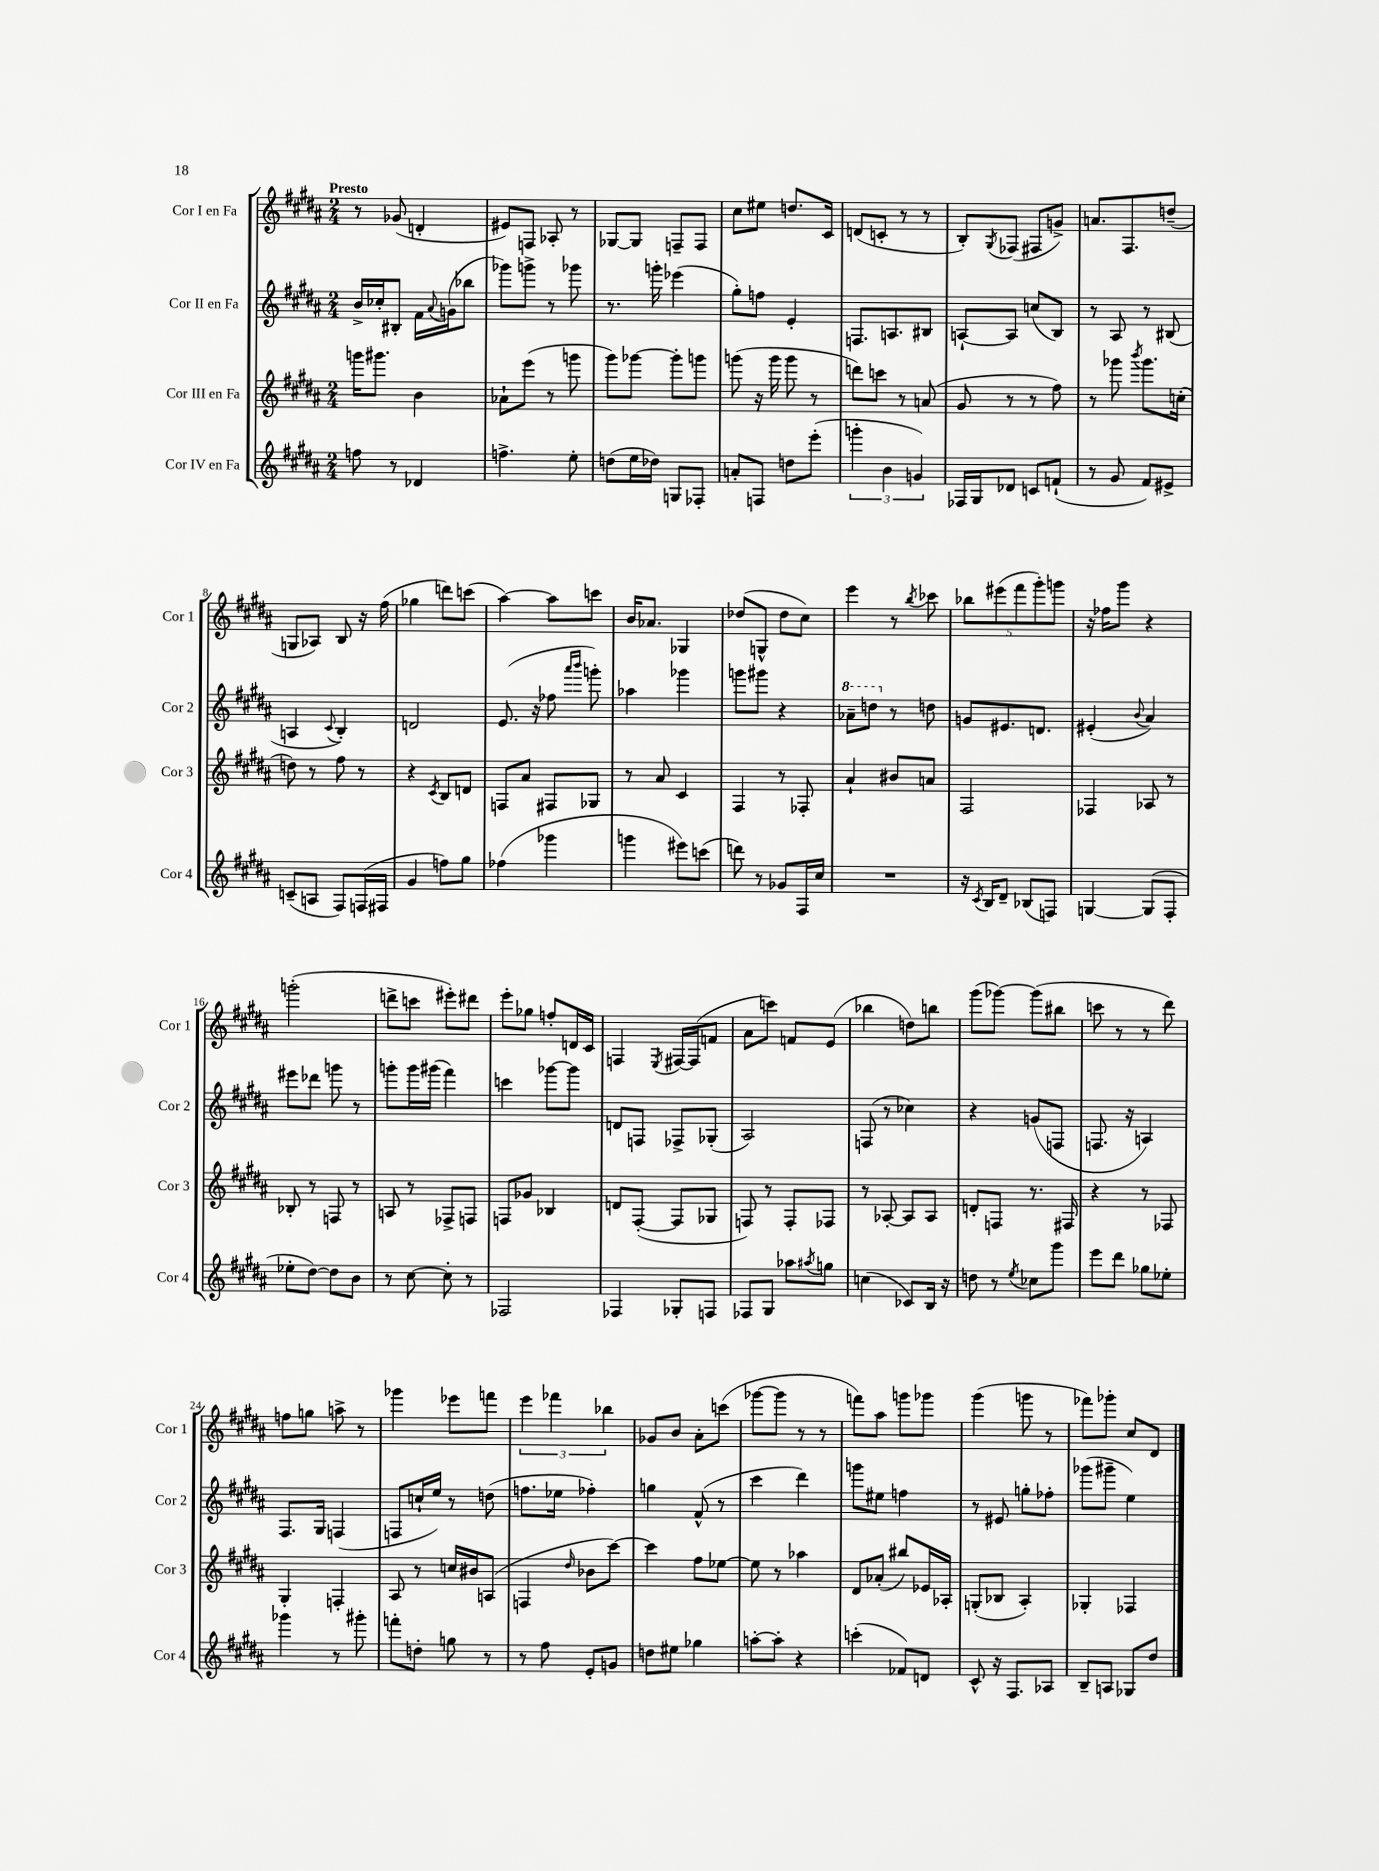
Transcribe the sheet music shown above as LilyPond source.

<<
\new StaffGroup <<
\new Staff = "s0" \with { instrumentName = "Cor I en Fa" shortInstrumentName = "Cor 1" } {
    \clef treble \key b \major \numericTimeSignature \time 2/4 \tempo "Presto"
    r8 ges'8( d'4-. |
    eis'8) f8 aes8-. r8 |
    ges8~ ges8 f8-- f8 |
    cis''8 eis''8 d''8. cis'16 |
    d'8( c'8-. r8 r8 |
    b8-.) \acciaccatura { gis8 } fes8( fis8 g'8->) |
    a'8. fis8. d''8--( |
    g8 aes8) b8 r16 fis''16( |
    ges''4 d'''8) c'''8( |
    ais''4~) ais''8 c'''8 |
    b'16 aes'8. ges4 |
    des''8( g8-^ des''8 cis''8) |
    e'''4 r8 \acciaccatura { b''8 } ces'''8 |
    \tuplet 5/4 { bes''8 eis'''8( fis'''8 gis'''8-.) g'''8 } |
    r16 fes''16 gis'''8 r4 |
    g'''2-.( |
    d'''8-> c'''8 eis'''8-.) dis'''8 |
    e'''8-. ges''8 f''8-. d'16 cis'16 |
    f4 \acciaccatura { e8 } fis16~ fis16( f'8 |
    ais'8 c'''8) f'8 e'8( |
    bes''4 d''8) b''8 |
    gis'''8( ges'''8~) ges'''8( bis''8 |
    c'''8 r8 r8 dis'''8) |
    f''8 g''8 a''8-> r8 |
    ges'''4 ees'''8 f'''8 |
    \tuplet 3/2 { e'''4 fes'''4 bes''4 } |
    ges'8 b'8 ais'8-. c'''8( |
    ges'''8~ ges'''8 r8 r8 |
    f'''8) ais''8 g'''8 ges'''8 |
    gis'''4( g'''8 r8 |
    fes'''8) ges'''8-. cis''8 dis'8 \bar "|." |
}
\new Staff = "s1" \with { instrumentName = "Cor II en Fa" shortInstrumentName = "Cor 2" } {
    \clef treble \key b \major \numericTimeSignature \time 2/4
    b'16-> ces''16-. bis8-. fis'16 \appoggiatura { ais'8 } g'16( bes''8 |
    ges'''8) g'''8-> r8 ges'''8 |
    r8. g'''16-. ees'''4( |
    gis''8-.) f''8 e'4-. |
    f8. a8. bis8 |
    a8~-! a8 c''8( b8) |
    r8 ais8 r8 bis8( |
    a4 \appoggiatura { cis'8 } b4-.) |
    d'2 |
    e'8.( r16 fes''8 \grace { ais'''16 b'''16 } g'''8-.) |
    aes''4 ges'''4 |
    g'''8 gis'''8 r4 |
    \ottava #1 aes''8-- d'''8 \ottava #0 r8 d''8 |
    g'8 eis'8. d'8. |
    eis'4-.( \appoggiatura { b'8 } ais'4) |
    eis'''8 des'''8 g'''8 r8 |
    g'''8-. g'''16 gis'''16( fis'''4) |
    c'''4 ges'''8~ ges'''8 |
    d'8 f8 fes8-> ges8-.( |
    ais2) |
    f8( r8 ces''4) |
    r4 g'8( f8 |
    f8. r16 a4) |
    fis8. gis16 f4( |
    f8 c''16-! e''16) r8 d''8( |
    f''8. ees''16 fes''4-.) |
    g''4 fis'8-^( r8 |
    cis'''4 dis'''4) |
    g'''8 eis''8 f''4 |
    r8 eis'8 g''8-. fes''8-. |
    ges'''8( gis'''8-- e''4) \bar "|." |
}
\new Staff = "s2" \with { instrumentName = "Cor III en Fa" shortInstrumentName = "Cor 3" } {
    \clef treble \key b \major \numericTimeSignature \time 2/4
    g'''16 gis'''8. b'4 |
    aes'8-! e'''8( r8 g'''8 |
    gis'''8) ges'''8~ ges'''8-. g'''8 |
    g'''8( r16 g'''16 g'''8 r8 |
    d'''8) c'''8 r8 a'8( |
    gis'8 r8 r8 fis''8) |
    r8 ges'''8 \acciaccatura { b'''8 } ges'''8. c''16-.( |
    d''8) r8 fis''8 r8 |
    r4 \acciaccatura { cis'8 } b8 d'8 |
    f8 ais'8 fis8 ges8 |
    r8 ais'8 cis'4 |
    fis4 r8 fes8-. |
    ais'4-! bis'8 a'8 |
    fis2 |
    fes4 aes8 r8 |
    bes8-. r8 f8 r8 |
    a8 r8 fes8-> f8 |
    f8 ges'8 bes4 |
    d'8 fis8~-.( fis8 ges8 |
    f8) r8 f8-. fes8 |
    r8 aes8~-. aes8 aes8 |
    d'8-. f8 r8. fis16 |
    r4 r8 fes8 |
    gis4-. f4-. |
    ais8 r8 c''16 bis'16 a8( |
    f4 \grace { dis''16 } bes'8 cis'''8~) |
    cis'''4 fis''8 ees''8~ |
    ees''8 r8 aes''4 |
    dis'8 aes'8-.( bis''8) ees'16 aes16-. |
    g8-.( bes8 ais4-.) |
    ges4-. fes4 \bar "|." |
}
\new Staff = "s3" \with { instrumentName = "Cor IV en Fa" shortInstrumentName = "Cor 4" } {
    \clef treble \key b \major \numericTimeSignature \time 2/4
    f''8 r8 des'4 |
    f''4.-> e''8-. |
    d''8( e''16 des''16) g8 fes8-. |
    a'8-. f8 d''8 e'''8-.( |
    \tuplet 3/2 { g'''4-. b'4 g'4) } |
    fes16 gis16 des'8 c'8 f'8-!( |
    r8 gis'8 fis'8) eis'8-> |
    c'8--( a8 fis8) f16( fis16 |
    gis'4 f''8) gis''8 |
    fes''4( ges'''4 |
    g'''4 eis'''8) c'''8( |
    d'''8) r8 ges'8 fis16 cis''16 |
    R2 |
    r16 \acciaccatura { cis'8 } b16 dis'8-- bes8( f8) |
    g4~ g8( fis8-. |
    ees''8-. dis''8~) dis''8 b'8 |
    r8 cis''8~ cis''8-. r8 |
    fes2 |
    fes4 ges8-. f8 |
    fes8 gis8 aes''8 \acciaccatura { ais''8 } g''8 |
    c''4( ces'8) b16 r16 |
    d''8 r8 \acciaccatura { e''8 } ces''8 gis'''8 |
    e'''8 dis'''8 ges''8 ees''8-. |
    ges'''4 r8 gis'''8-. |
    f'''8-. d''8-. g''8 r8 |
    r8 fis''8 e'8-. g'8 |
    d''8 eis''8 ges''4 |
    a''8~-. a''8-. r4 |
    c'''4-.( fes'8) d'8 |
    cis'8-^ r16 fis8. aes8 |
    b8-- a8 ges8 dis''8 \bar "|." |
}
>>
>>
